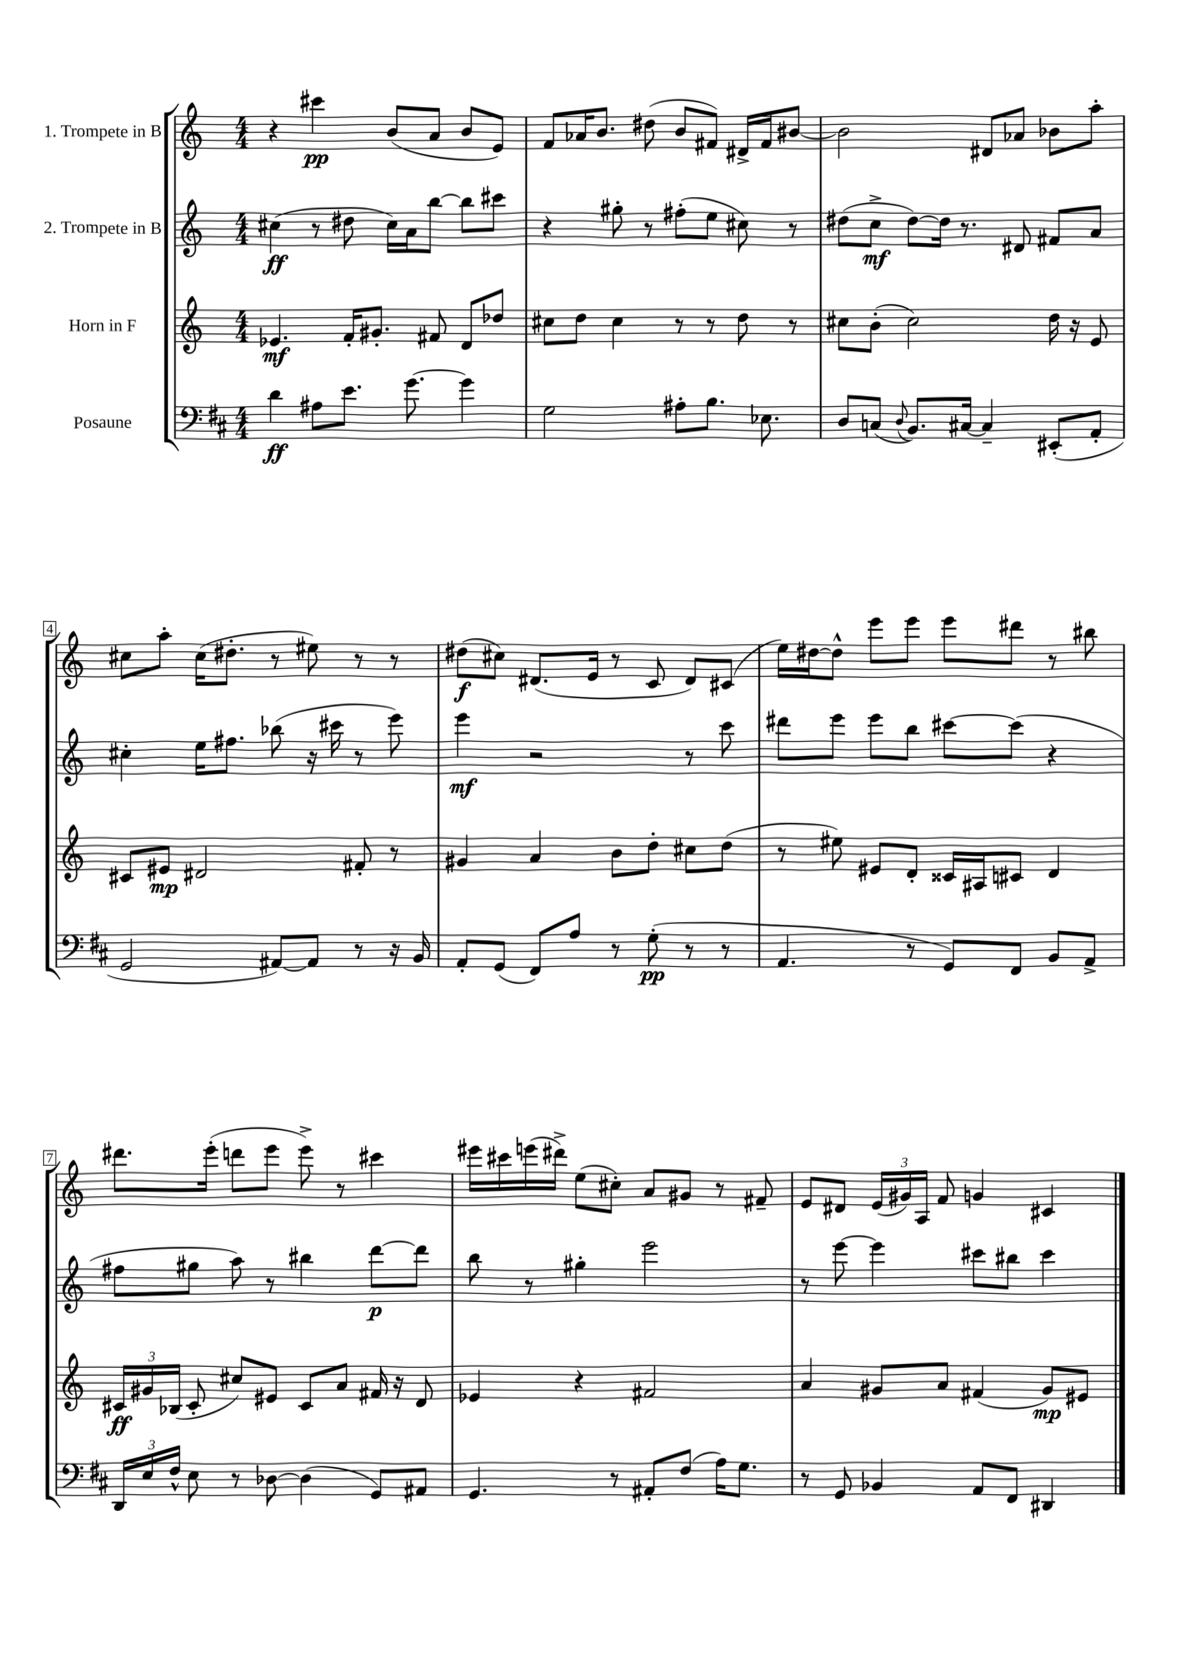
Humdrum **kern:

**kern	**dynam	**kern	**dynam	**kern	**dynam	**kern	**dynam
*part4	*part4	*part3	*part3	*part2	*part2	*part1	*part1
*staff4	*staff4	*staff3	*staff3	*staff2	*staff2	*staff1	*staff1
*I"Posaune	*	*I"Horn in F	*	*I"2. Trompete in B	*	*I"1. Trompete in B	*
*clefF4	*	*clefG2	*	*clefG2	*	*clefG2	*
*k[f#c#]	*	*k[]	*	*k[]	*	*k[]	*
*M4/4	*	*M4/4	*	*M4/4	*	*M4/4	*
=1	=1	=1	=1	=1	=1	=1	=1
4d\	ff	4.e-X/	mf	(4cc#X\	ff	4r	.
8A#X\L	.	.	.	8r	.	4ccc#X\	pp
8.e\J	.	16f'/KL	.	8dd#X\	.	.	.
.	.	8.g#X'/J	.	.	.	.	.
.	.	.	.	16cc#\LL)	.	(8b/L	.
[8.g\	.	.	.	16a\J	.	.	.
.	.	8f#X/	.	[8bb\J	.	8a/J	.
4g\]	.	8d/L	.	8bb\L]	.	8b/L	.
.	.	8dd-X/J	.	8ccc#X\J	.	8e/J)	.
=2	=2	=2	=2	=2	=2	=2	=2
2G\	.	8cc#X\L	.	4r	.	8f/L	.
.	.	8dd\J	.	.	.	16a-X/K	.
.	.	.	.	.	.	8.b/J	.
.	.	4cc#\	.	8gg#X'\	.	.	.
.	.	.	.	8r	.	(8dd#X\	.
8A#X'\L	.	8r	.	(8ff#X'\L	.	8b/L	.
8.B\J	.	8r	.	8ee\J	.	8f#X/J)	.
.	.	8dd\	.	8cc#X\)	.	16d#X^/LL	.
8.E-X\	.	.	.	.	.	16f#/J	.
.	.	8r	.	8r	.	[8b#X/J	.
=3	=3	=3	=3	=3	=3	=3	=3
8D/L	.	8cc#X\L	.	(8dd#X\L	.	2b#\]	.
(8Cn/J	.	(8b'\J	.	8cc^\J	mf	.	.
8qqD/	.	.	.	.	.	.	.
8.BB/L)	.	2cc#\)	.	[8dd#\L)	.	.	.
.	.	.	.	16dd#\Jk]	.	.	.
[16C#X/Jk	.	.	.	8.r	.	.	.
4C#~/]	.	.	.	.	.	8d#X/L	.
.	.	.	.	8d#X/	.	8a-X/J	.
(8EE#X'/L	.	16dd\	.	8f#X/L	.	8b-X\L	.
.	.	16r	.	.	.	.	.
8AA'/J	.	8e/	.	8a/J	.	8aa'\J	.
!!LO:LB:g=z
=4	=4	=4	=4	=4	=4	=4	=4
2GG/	.	8c#X/L	.	4cc#X'\	.	8cc#X\L	.
.	.	8e#X/J	mp	.	.	8aa'\J	.
.	.	2d#X/	.	16ee\KL	.	(16cc#\KL	.
.	.	.	.	8.ff#X\J	.	8.dd#X'\J	.
[8AA#X/L)	.	.	.	(8bb-X\	.	8r	.
8AA#/J]	.	.	.	16r	.	8ee#X\)	.
.	.	.	.	16ccc#X\	.	.	.
8r	.	8f#X'/	.	8r	.	8r	.
16r	.	8r	.	8eee\)	.	8r	.
16BB/	.	.	.	.	.	.	.
=5	=5	=5	=5	=5	=5	=5	=5
8AA'/L	.	4g#X/	.	4eee\	mf	(8dd#X\L	f
(8GG/J	.	.	.	.	.	8cc#X\J)	.
8FF#/L)	.	4a/	.	2r	.	(8.d#X/L	.
8A/J	.	.	.	.	.	.	.
.	.	.	.	.	.	16e/Jk	.
8r	.	8b\L	.	.	.	8r	.
(8G'\	pp	8dd'\J	.	.	.	8c/	.
8r	.	8cc#X\L	.	8r	.	8d#/L)	.
8r	.	(8dd\J	.	8ccc\	.	(8c#X/J	.
=6	=6	=6	=6	=6	=6	=6	=6
4.AA/	.	8r	.	8ddd#X\L	.	16ee\LL)	.
.	.	.	.	.	.	[16dd#X\J	.
.	.	8ee#X\)	.	8eee\J	.	8dd#^^\J]	.
.	.	8e#X/L	.	8eee\L	.	8eee\L	.
8r	.	8d'/J	.	8bb\J	.	8eee\J	.
8GG/L)	.	16c##X/LL	.	[8ccc#X\L	.	8eee\L	.
.	.	16A#X/J	.	.	.	.	.
8FF#/J	.	8c#X/J	.	(8ccc#\J]	.	8ddd#X\J	.
8BB/L	.	4d/	.	4r	.	8r	.
8AA^/J	.	.	.	.	.	8bb#X\	.
!!LO:LB:g=z
=7	=7	=7	=7	=7	=7	=7	=7
24DD/LL	.	24c#X/LL	ff	8ff#X\L	.	8.ddd#X\L	.
24E/	.	24g#X/	.	.	.	.	.
24F#^^/JJ	.	(24B-X/JJ	.	.	.	.	.
8E\	.	8c#'/	.	8gg#X\J	.	.	.
.	.	.	.	.	.	(16eee'\Jk	.
8r	.	8cc#X/L)	.	8aa\)	.	8dddn\L	.
[8D-X\	.	8e#X/J	.	8r	.	8eee\J	.
(4D-\]	.	8c#/L	.	4bb#X\	.	8eee^\)	.
.	.	8a/J	.	.	.	8r	.
8GG/L)	.	16f#X/	.	[8ddd\L	p	4ccc#X\	.
.	.	16r	.	.	.	.	.
8AA#X/J	.	8d/	.	8ddd\J]	.	.	.
=8	=8	=8	=8	=8	=8	=8	=8
4.GG/	.	4e-X/	.	8bb\	.	16eee#X\LL	.
.	.	.	.	.	.	16ccc#X\	.
.	.	.	.	8r	.	(16eeen\	.
.	.	.	.	.	.	16ddd#X^\JJ)	.
.	.	4r	.	4gg#X'\	.	(8ee\L	.
8r	.	.	.	.	.	8cc#X'\J)	.
8AA#X'/L	.	2f#X/	.	2eee\	.	8a/L	.
(8F#/J	.	.	.	.	.	8g#X/J	.
16A\KL)	.	.	.	.	.	8r	.
8.G\J	.	.	.	.	.	.	.
.	.	.	.	.	.	8f#X~/	.
=9	=9	=9	=9	=9	=9	=9	=9
8r	.	4a/	.	8r	.	8e/L	.
8GG/	.	.	.	[8eee\	.	8d#X/J	.
4BB-X/	.	8g#X/L	.	4eee\]	.	(24e/LL	.
.	.	.	.	.	.	24g#X/)	.
.	.	.	.	.	.	24A/JJ	.
.	.	8a/J	.	.	.	8f/	.
8AA/L	.	(4f#X/	.	8ccc#X\L	.	4gn/	.
8FF#/J	.	.	.	8bb#X\J	.	.	.
4DD#X/	.	8g#/L)	mp	4ccc#\	.	4c#X/	.
.	.	8e#X/J	.	.	.	.	.
==	==	==	==	==	==	==	==
*-	*-	*-	*-	*-	*-	*-	*-
